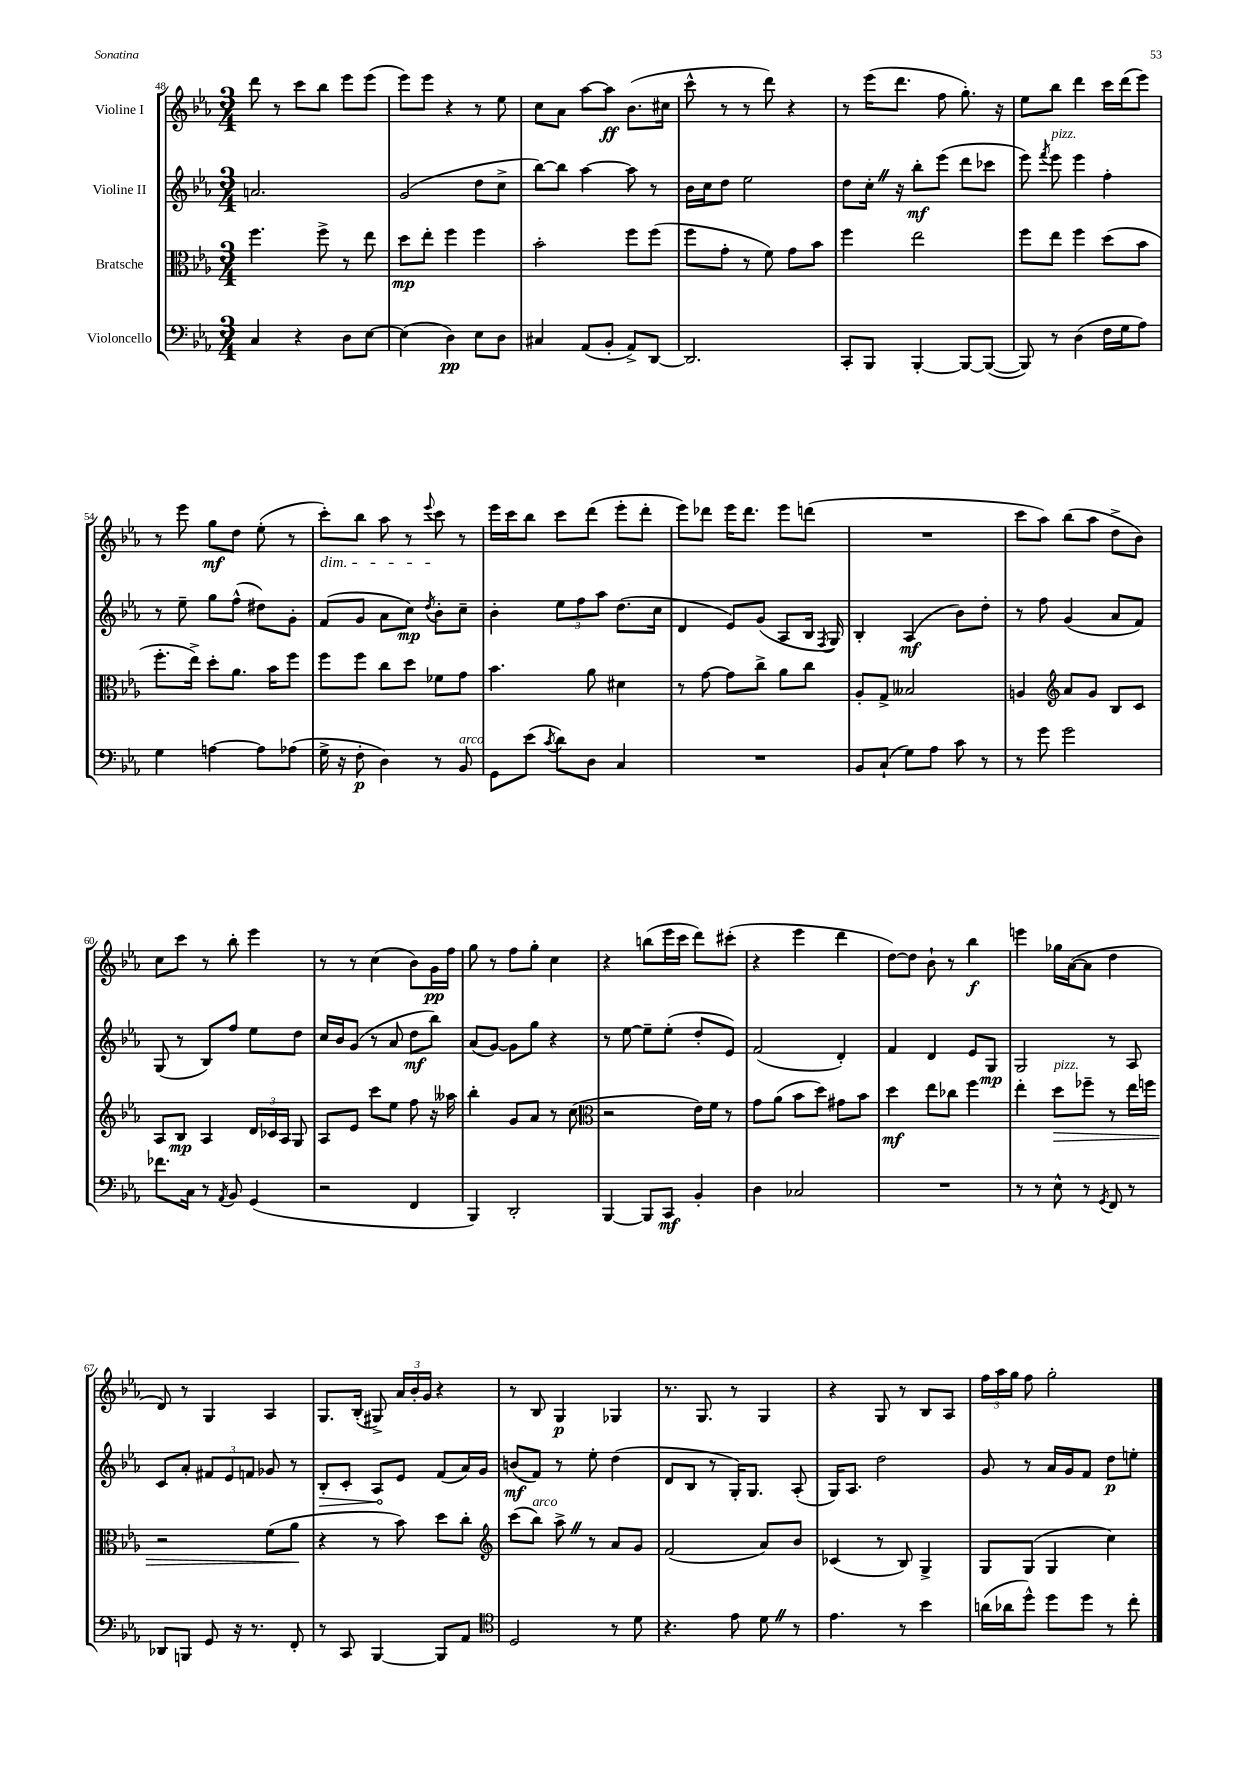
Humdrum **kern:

**kern	**kern	**kern	**kern
*staff4	*staff3	*staff2	*staff1
*clefF4	*clefC3	*clefG2	*clefG2
*k[b-e-a-]	*k[b-e-a-]	*k[b-e-a-]	*k[b-e-a-]
*M3/4	*M3/4	*M3/4	*M3/4
4C	4.ff	2.a	8ddd
.	.	.	8r
4r	.	.	8ccc
.	8ff^	.	8bb-
8D	8r	.	8eee-
[8E-	8ee-	.	(8eee-
=	=	=	=
(4E-]	8dd	(2g	8eee-)
.	8ee-'	.	8eee-
4D)	4ff	.	4r
8E-	4ff	8dd	8r
8D	.	8cc^	8ee-
=	=	=	=
4C#	2b-'	[8bb-)	8cc
.	.	8bb-]	8a-
(8AA-	.	[4aa-	[8aa-
8BB-'	.	.	8aa-]
8AA-^)	8ff	8aa-]	(8.b-
[8DD	(8ff	8r	.
.	.	.	16cc#
=	=	=	=
2.DD]	8ff	16b-	8ccc^^
.	.	16cc	.
.	8g'	8dd	8r
.	8r	2ee-	8r
.	8f)	.	8ddd)
.	8g	.	4r
.	8b-	.	.
=	=	=	=
8CC'	4ff	8dd	8r
8BBB-	.	16cc'	(16eee-
.	.	16r	8.ddd
[4BBB-'	2ee-	8bb-'	.
.	.	(8eee-	8ff
8BBB-_	.	8ddd	8.gg')
(8BBB-_	.	8ccc-	.
.	.	.	16r
=	=	=	=
8BBB-])	8ff	8eee-)	8ee-
.	.	8qfff	.
8r	8ee-	8eee-	8bb-
(4D	4ff	4eee-	4ddd
16F	(8dd	4ff'	16ccc
16G	.	.	(16ddd
8A-)	8b-	.	8eee-)
=	=	=	=
4G	8.ff'	8r	8r
.	.	8ee-~	8eee-
.	16ee-^)	.	.
[4A	8dd'	8gg	8gg
.	8.a-	(8ff^^	8dd
8A]	.	8dd#)	(8ee-'
.	16b-	.	.
(8A-	8ff	8g'	8r
=	=	=	=
16G^	8ff	(8f	8ccc')
16r	.	.	.
8F'	8ff	8g	8bb-
4D)	8cc	8a-	8aa-
.	8dd	8cc)	8r
.	.	8qdd	8qqeee-
8r	8f-	8b-'	8ccc
8BB-	8g	8cc~	8r
=	=	=	=
8GG	4.b-	4b-'	16eee-
.	.	.	16ccc
(8e-	.	.	8bb-
8qc	.	.	.
8d)	.	12ee-	8ccc
.	.	12ff	.
8D	8a-	.	(8ddd
.	.	12aa-	.
4C	4d#	(8.dd	8eee-'
.	.	.	8ddd'
.	.	16cc	.
=	=	=	=
2.r	8r	4d	8eee-)
.	[8g	.	8ddd-
.	8g]	8e-)	16eee-
.	.	.	8.ddd-
.	8cc^	(8g	.
.	8a-	8A-	8eee-
.	8cc	16B-	(8ddd
.	.	8qF	.
.	.	16G)	.
=	=	=	=
8BB-	8A-'	4B-'	2.r
(8C`	8G^	.	.
8G)	2B--	(4A-	.
8A-	.	.	.
8c	.	8b-)	.
8r	.	8dd'	.
=	=	=	=
8r	4A	8r	8ccc
8g	.	8ff	8aa-)
*	*clefG2	*	*
2g	8a-	(4g	(8bb-
.	8g	.	8aa-
.	8B-	8a-	8dd^
.	8c	8f)	8b-)
=	=	=	=
8.f-	8A-	(8G	8cc
.	8B-	8r	8ccc
16C	.	.	.
8r	4A-	8B-)	8r
8qAA-	.	.	.
8BB-	.	8ff	8bb-'
(4GG	24d	8ee-	4eee-
.	24c-	.	.
.	24A-	.	.
.	8G	8dd	.
=	=	=	=
2r	8A-	16cc	8r
.	.	16b-	.
.	8e-	(8g	8r
.	8ccc	8r	(4cc
.	8ee-	8a-	.
4FF	8ff	8dd	8b-)
.	16r	8bb-)	16g
.	16aa--	.	16ff
=	=	=	=
4BBB-)	4bb-'	(8a-	8gg
.	.	[8g)	8r
2DD'	8g	8g]	8ff
.	8a-	8gg	8gg'
.	8r	4r	4cc
.	(8cc	.	.
=	=	=	=
*	*clefC3	*	*
[4BBB-	2r	8r	4r
.	.	[8ee-	.
8BBB-]	.	8ee-~]	(8bb
8CC	.	(8ee-'	16eee-
.	.	.	16ccc
4BB-'	16e-)	8dd'	8ddd)
.	16f	.	.
.	8r	8e-)	(8ccc#'
=	=	=	=
4D	8g	(2f	4r
.	(8a-	.	.
2C-	8b-	.	4eee-
.	8dd)	.	.
.	8g#	4d')	4ddd
.	8b-	.	.
=	=	=	=
2.r	4dd	4f	[8dd)
.	.	.	8dd]
.	8ee-	4d	8b-`
.	8cc-	.	8r
.	4ff	8e-	4bb-
.	.	8G	.
=	=	=	=
8r	4ee-'	2G	4eee
8r	.	.	.
8E-^^	8dd	.	16gg-
.	.	.	([16a-
8r	8ff-~	.	8a-]
8qGG	.	.	.
8FF	8r	8r	4dd
8r	16ee-	8A-	.
.	16ff	.	.
=	=	=	=
8DD-	2r	8c	8d)
8BBB	.	8a-'	8r
8GG	.	12f#	4G
.	.	12e-	.
16r	.	.	.
.	.	12f	.
8.r	.	.	.
.	(8f	8g-	4A-
8FF'	8a-	8r	.
=	=	=	=
8r	4r	8B-'	8.G
8CC	.	8c'	.
.	.	.	(16B-'
[4BBB-	8r	8A-	8G#^)
.	8b-)	8e-	24a-
.	.	.	24b-'
.	.	.	24g
8BBB-]	8dd	(8f	4r
8AA-	8cc'	16a-)	.
.	.	16g	.
=	=	=	=
*clefC4	*clefG2	*	*
2D	(8ccc	(8b	8r
.	8bb-)	8f)	8B-
.	8aa-^	8r	4G
.	8r	8ee-'	.
8r	8a-	(4dd	4G-
8d	8g	.	.
=	=	=	=
4.r	(2f	8d	8.r
.	.	8B-	.
.	.	.	8.G
.	.	8r	.
8e-	.	16G')	8r
.	.	8.G	.
8d	8a-)	.	4G
8r	8b-	(8A-'	.
=	=	=	=
4.e-	(4c-	16G)	4r
.	.	8.A-	.
.	8r	2dd	8G
8r	8B-)	.	8r
4b-	4G^	.	8B-
.	.	.	8A-
=	=	=	=
(16a	8G	8g	24ff
.	.	.	24aa-
16a-	.	.	.
.	.	.	24gg
8dd^^)	(8G	8r	8ff
8dd	4G	16a-	2gg'
.	.	16g	.
8dd	.	8f	.
8r	4cc)	8dd	.
8cc'	.	8ee'	.
==	==	==	==
*-	*-	*-	*-
